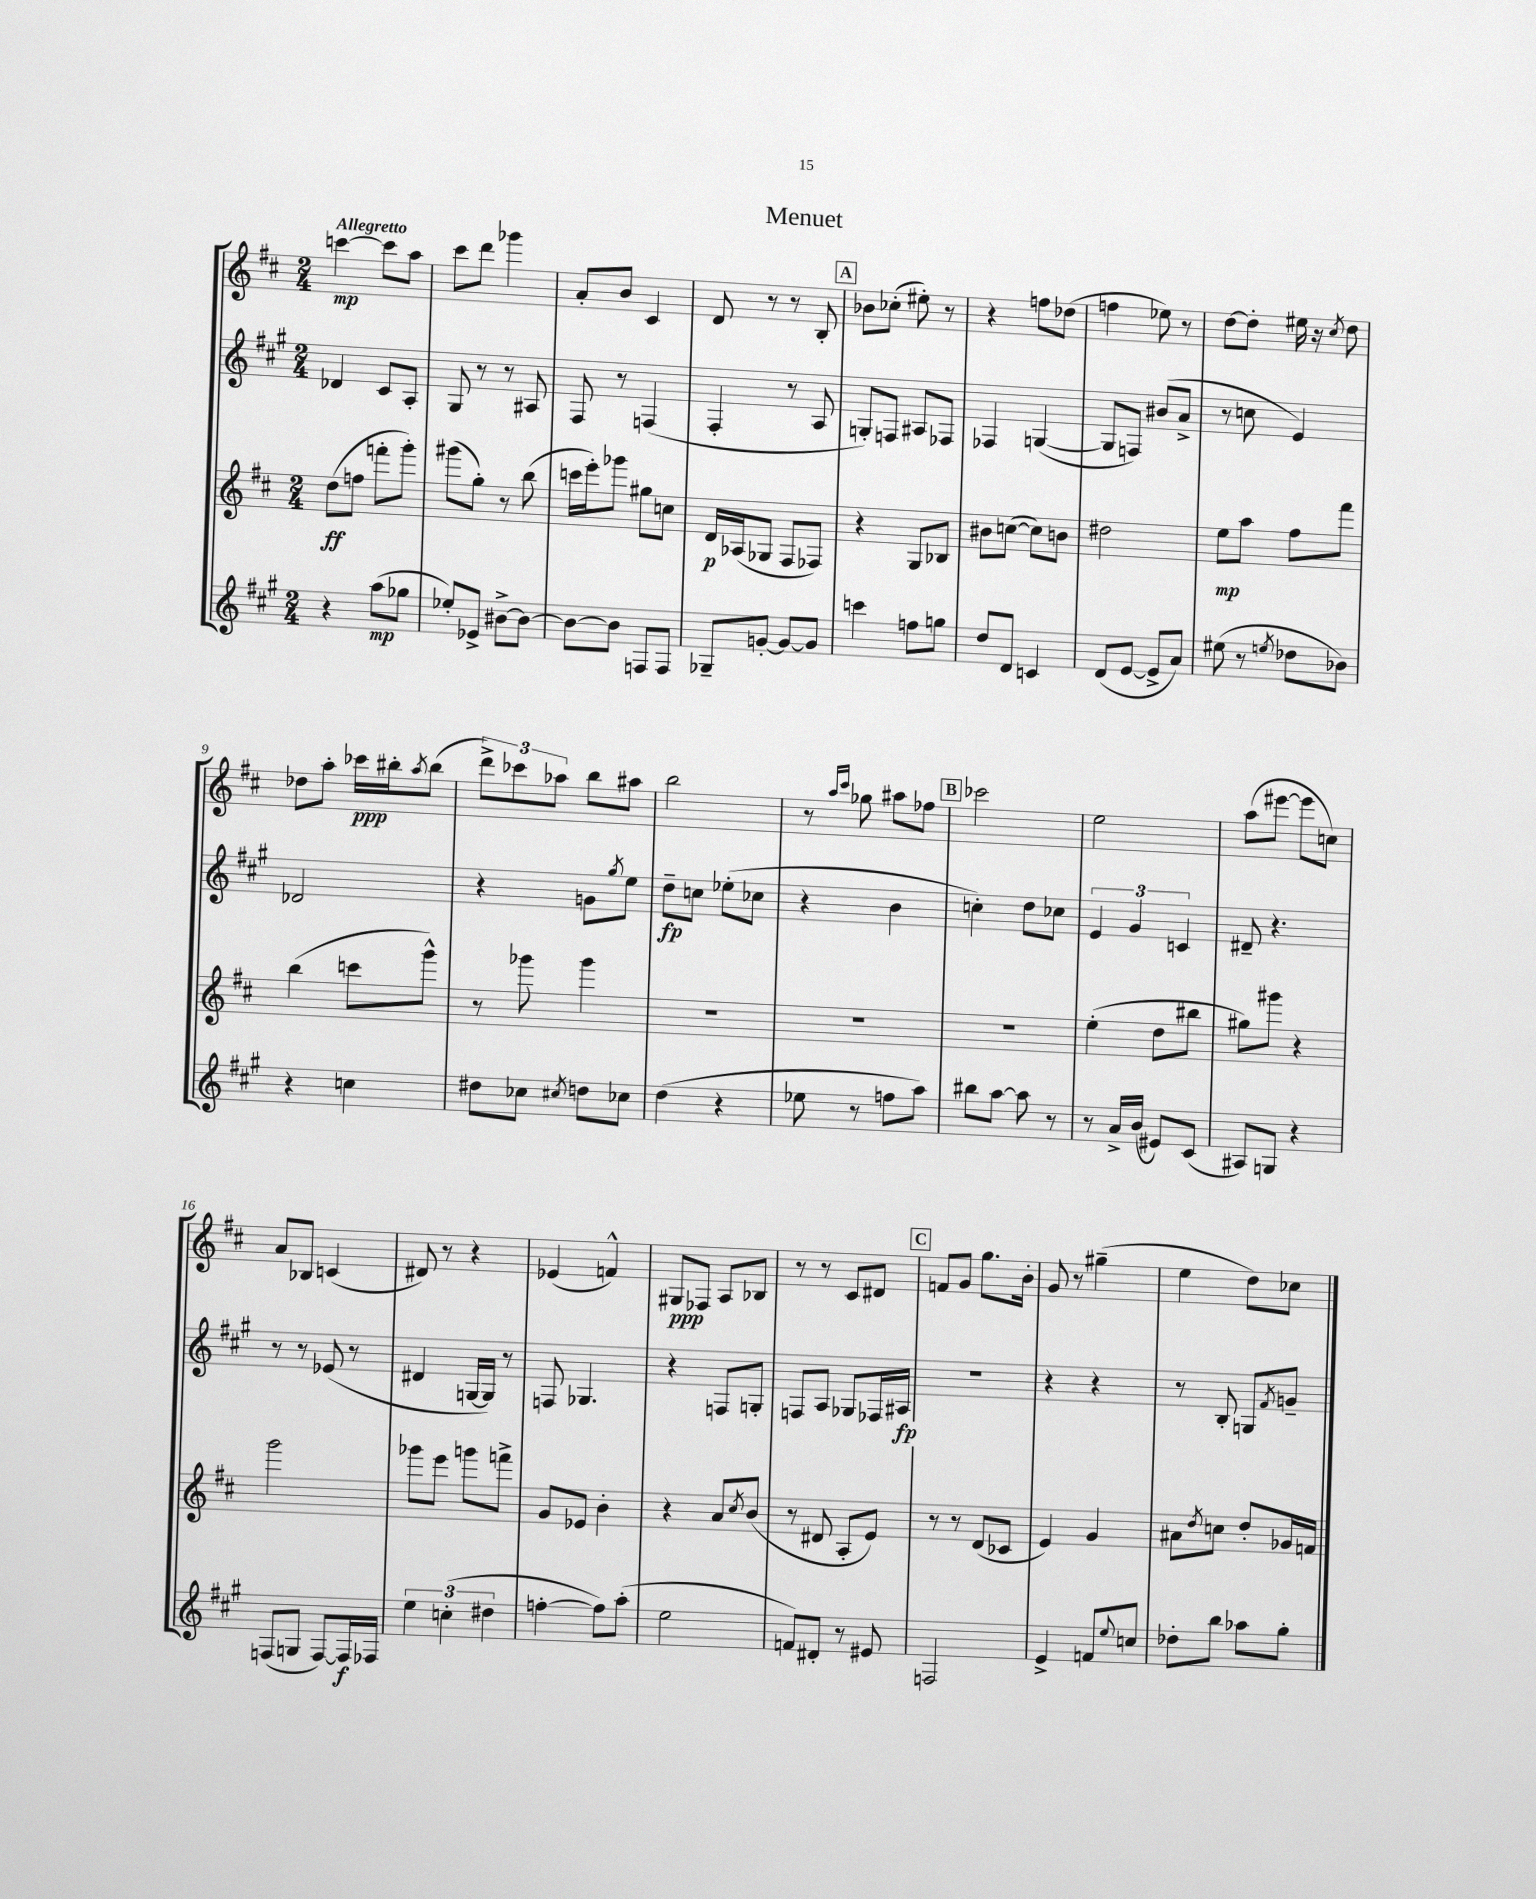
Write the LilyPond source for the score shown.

\header { title = "Menuet" }
<<
\new StaffGroup <<
\new Staff = "s0" {
    \clef treble \key d \major \numericTimeSignature \time 2/4 \tempo "Allegretto"
    c'''4~\mp c'''8 a''8 |
    cis'''8 d'''8 ges'''4 |
    a'8-. b'8 cis'4 |
    d'8 r8 r8 b8-. |
    \mark \markup { \box "A" } bes'8 ces''8-.( eis''8-.) r8 |
    r4 f''8 des''8( |
    f''4 ees''8) r8 |
    d''8~ d''8-. eis''16 r16 \acciaccatura { cis''8 } d''8 |
    des''8 a''8-. ces'''16\ppp bis''16-. \acciaccatura { a''8 } bis''8( |
    \tuplet 3/2 { d'''8->) ces'''8 aes''8 } b''8 ais''8 |
    b''2 |
    r8 \grace { a''16 cis'''16 } ges''8 ais''8 fes''8 |
    \mark \markup { \box "B" } ces'''2 |
    e''2 |
    a''8( eis'''8~ eis'''8 c''8) |
    a'8 bes8 c'4( |
    dis'8) r8 r4 |
    ees'4( f'4-^) |
    gis8\ppp fes8 a8 bes8 |
    r8 r8 cis'8 dis'8 |
    \mark \markup { \box "C" } f'8 g'8 g''8. b'16-. |
    g'8 r8 gis''4--( |
    e''4 d''8) ces''8 \bar "|." |
}
\new Staff = "s1" {
    \clef treble \key a \major \numericTimeSignature \time 2/4
    des'4 cis'8 a8-. |
    gis8 r8 r8 ais8 |
    fis8 r8 f4( |
    fis4-. r8 a8 |
    \mark \markup { \box "A" } g8-.) f8 ais8 fes8 |
    fes4 g4~( |
    g8 f8) bis'8( a'8-> |
    r8 c''8 e'4) |
    des'2 |
    r4 g'8 \acciaccatura { gis''8 } e''8 |
    d''8--\fp c''8 ees''8-.( ces''8 |
    r4 b'4 |
    \mark \markup { \box "B" } c''4-.) d''8 ces''8 |
    \tuplet 3/2 { e'4 gis'4 c'4 } |
    dis'8-- r4. |
    r8 r8 ees'8( r8 |
    dis'4 g16~ g16) r8 |
    f8 ges4. |
    r4 f8 g8-. |
    f8 a8 ges8 fes16 ais16\fp |
    \mark \markup { \box "C" } r2 |
    r4 r4 |
    r8 b8-. g8 \acciaccatura { fis'8 } g'8-- \bar "|." |
}
\new Staff = "s2" {
    \clef treble \key d \major \numericTimeSignature \time 2/4
    d''8\ff( f''8 f'''8-. g'''8-.) |
    gis'''8( g''8-.) r8 b''8( |
    c'''16 e'''16-.) ges'''8 gis''8 c''8 |
    d'16\p aes16( ges8 fis8 fes8) |
    \mark \markup { \box "A" } r4 g8 bes8 |
    bis'8 c''8~( c''8) b'8 |
    dis''2 |
    e''8\mp a''8 fis''8 fis'''8 |
    b''4( c'''8 g'''8-^) |
    r8 ges'''8 ges'''4 |
    R2 |
    R2 |
    \mark \markup { \box "B" } R2 |
    e''4-.( d''8 bis''8 |
    gis''8) gis'''8 r4 |
    g'''2 |
    ges'''8 e'''8 g'''8 f'''8-> |
    g'8 ees'8 b'4-. |
    r4 a'8 \acciaccatura { cis''8 } b'8( |
    r8 dis'8 a8-. e'8) |
    \mark \markup { \box "C" } r8 r8 d'8( ces'8 |
    e'4) g'4 |
    ais'8 \acciaccatura { d''8 } c''8 d''8-. ges'16 f'16 \bar "|." |
}
\new Staff = "s3" {
    \clef treble \key a \major \numericTimeSignature \time 2/4
    r4 a''8\mp( ges''8 |
    ees''8-.) ees'8-> bis'8~-> bis'8~ |
    bis'8~ bis'8 f8 f8 |
    ges8-- g'8~-. g'8~ g'8 |
    \mark \markup { \box "A" } c'''4 f''8 g''8 |
    d''8 d'8 c'4 |
    d'8( e'8~ e'8-> a'8) |
    eis''8( r8 \acciaccatura { e''8 } des''8 bes'8) |
    r4 c''4 |
    dis''8 ces''8 \acciaccatura { cis''8 } d''8 ces''8 |
    d''4( r4 |
    ees''8 r8 f''8 a''8) |
    \mark \markup { \box "B" } bis''8 a''8~ a''8 r8 |
    r8 a'16-> b'16( eis'8) cis'8( |
    ais8) g8 r4 |
    f8( g8 f8~) f16\f fes16 |
    \tuplet 3/2 { e''4 c''4-.( dis''4 } |
    f''4~-. f''8) a''8-.( |
    e''2 |
    f'8) dis'8-. r8 eis'8 |
    \mark \markup { \box "C" } f2 |
    e'4-> f'8 \appoggiatura { e''8 } c''8 |
    des''8-. b''8 aes''8 gis''8-. \bar "|." |
}
>>
>>
